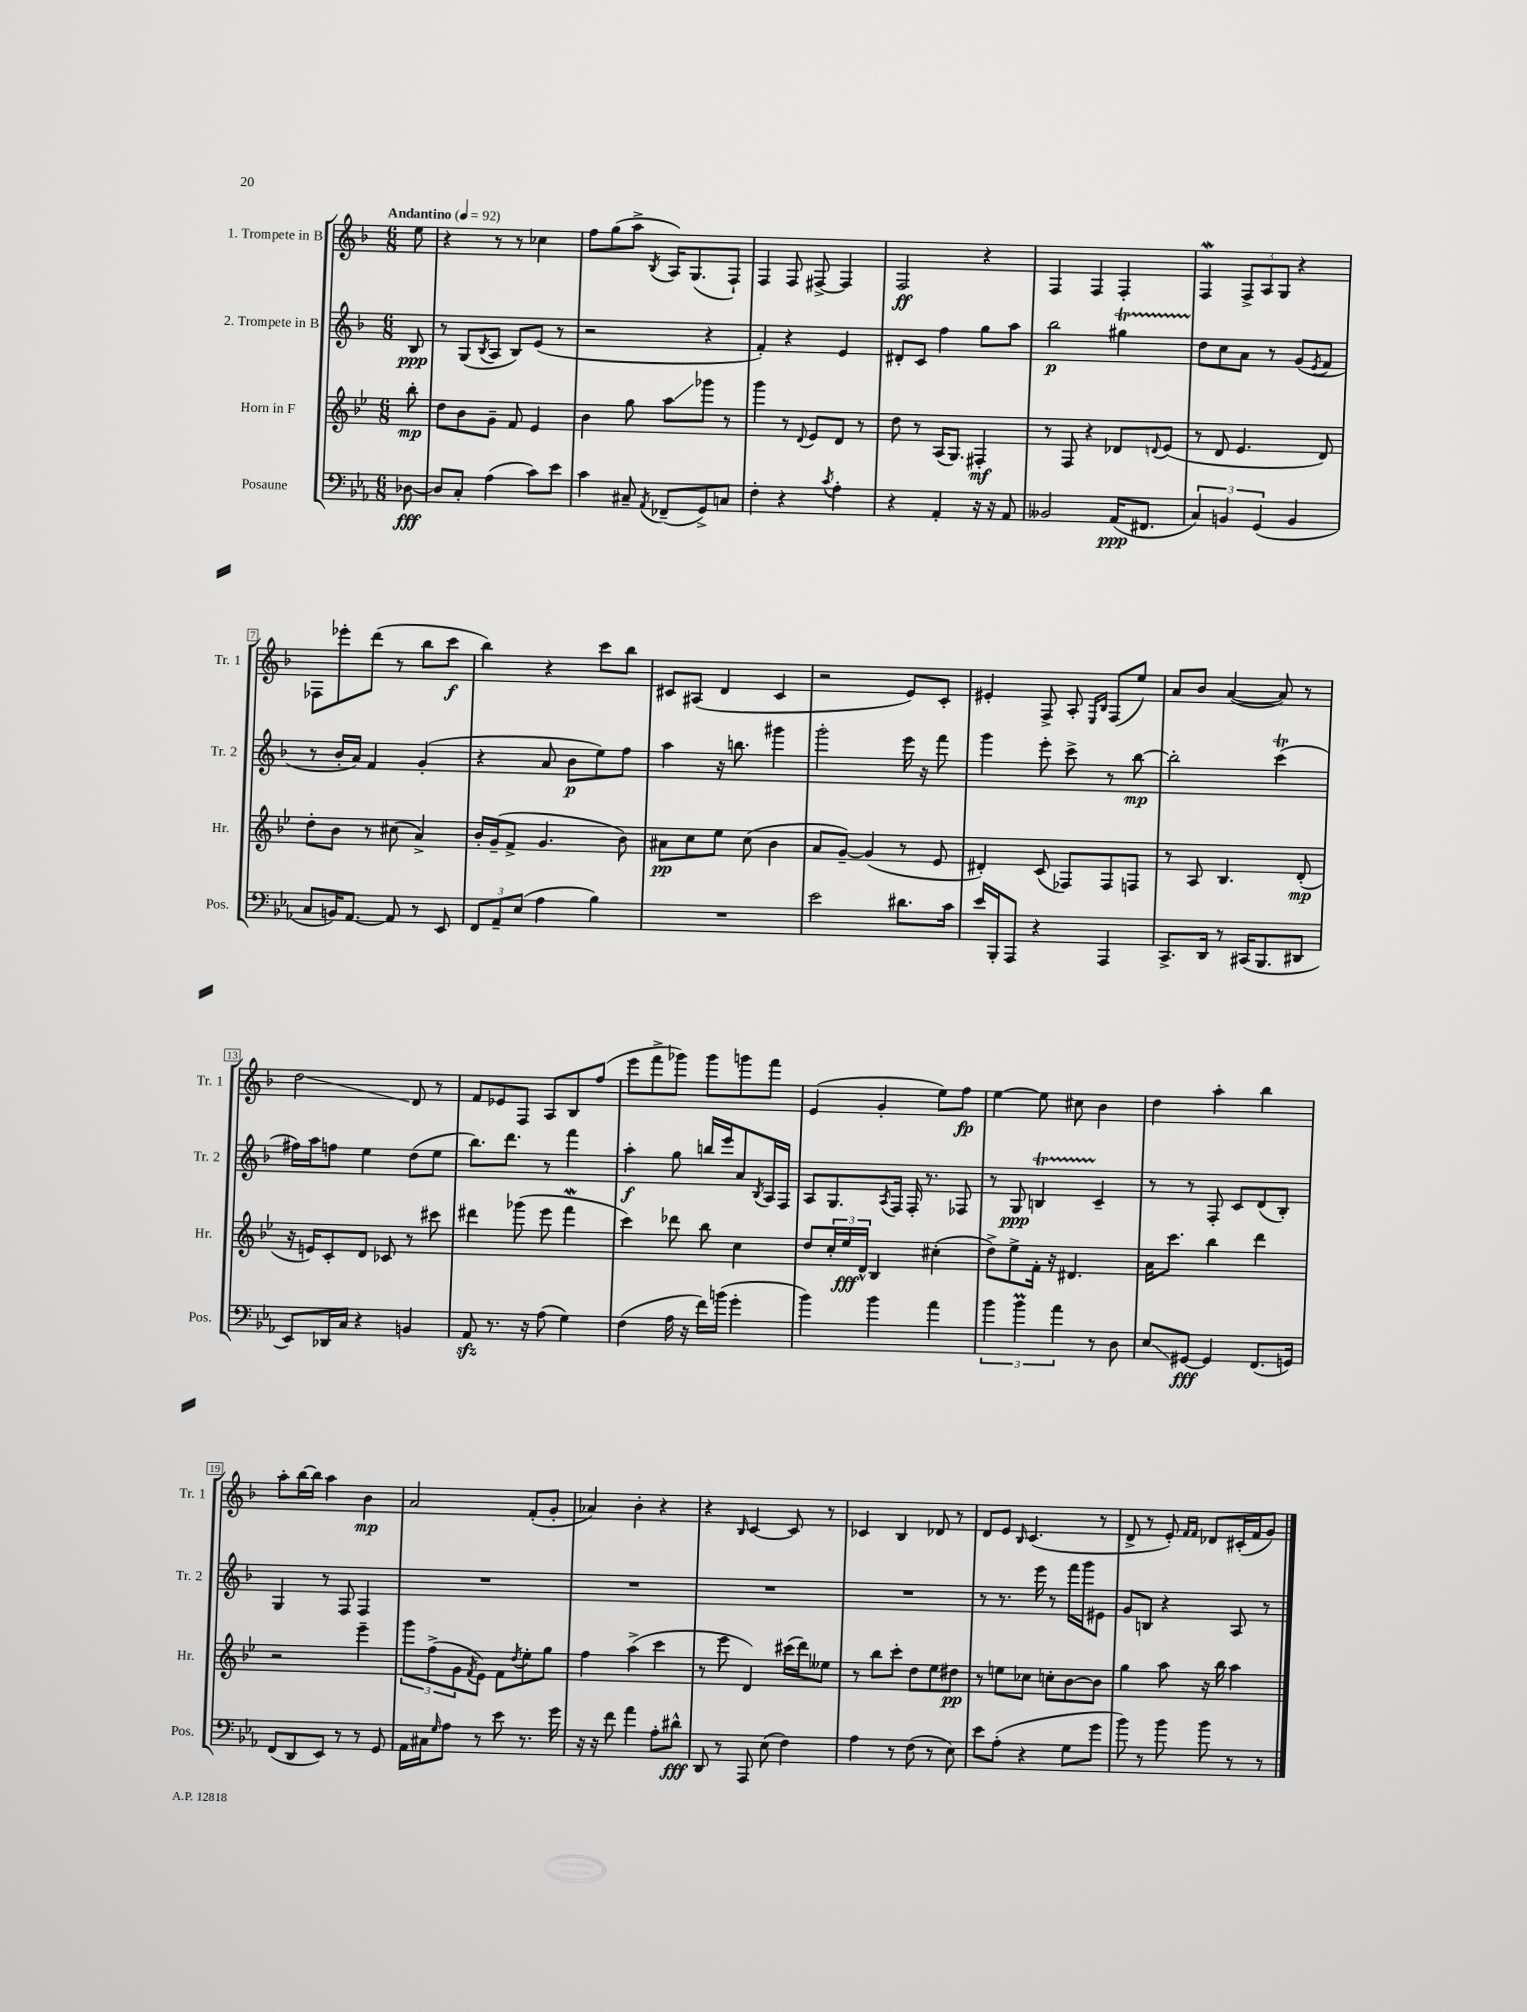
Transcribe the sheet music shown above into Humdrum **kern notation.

**kern	**kern	**kern	**kern
*staff4	*staff3	*staff2	*staff1
*clefF4	*clefG2	*clefG2	*clefG2
*k[b-e-a-]	*k[b-e-]	*k[b-]	*k[b-]
*M6/8	*M6/8	*M6/8	*M6/8
*MM92	*MM92	*MM92	*MM92
[8D-	8bb-'	8B-	8ee
=	=	=	=
8D-]	8dd	8r	4r
8C'	8b-	(8G	.
.	.	8qB-	.
(4A-	8g~	8A	8r
.	8f	8B-)	8r
8c)	4e-	(8e	4cc-
8e-	.	8r	.
=	=	=	=
4c	4b-	2r	8ff
.	.	.	(8gg
8C#~	8gg	.	8aa^
8qAA-	.	.	8qB-
(8FF-~	8aa	.	16A)
.	.	.	(8.G
8GG^)	8ggg-	4r	.
8C	8r	.	8F`)
=	=	=	=
4F'	4ggg	4f')	4F
4r	8r	4r	8F
.	8qqd	.	.
.	8e-	.	[8F#^
8qc	.	.	.
4A-'	8d	4e	4F#]
.	8r	.	.
=	=	=	=
4r	8dd	8d#'	2F
.	8r	8c	.
4AA-'	(16A	4ff	.
.	8.G)	.	.
16r	4F#'	8gg	4r
16r	.	.	.
8AA-	.	8aa	.
=	=	=	=
2BB--	8r	2bb-	4F
.	8F	.	.
.	4r	.	4F
(16AA-	8d-	4gg#	4F'
8.FF#	.	.	.
.	8qqd	.	.
.	(8e-	.	.
=	=	=	=
6C)	8r	8dd	4F
.	8d	8cc	.
6BB	.	.	.
.	4.e-	8a	12F^
(6GG	.	.	12A
.	.	8r	.
.	.	.	12G
4BB	.	(8g	4r
.	.	8qe	.
.	8d)	8f	.
=	=	=	=
8C	8dd'	8r	8F-
16BB)	8b-	16b-'	8eee-'
[8.AA-	.	16a)	.
.	8r	4f	(8ddd
8AA-]	(8cc#	.	8r
8r	4a^)	(4g'	8bb-
8EE-	.	.	8ccc
=	=	=	=
12FF	16b-'	4r	4bb-)
.	(16g~	.	.
12AA-~	.	.	.
.	8f^	.	.
(12E-	.	.	.
4A-	4.g	8a	4r
.	.	8b-	.
4B-)	.	8ee)	8ccc
.	8b-)	8ff	8bb-
=	=	=	=
2.r	8a#	4aa	8c#
.	8cc	.	(8A#
.	8ee-	16r	4d
.	.	8.bb	.
.	(8cc	.	.
.	4b-	4ggg#	4c#
=	=	=	=
2e-	8a	2ggg'	2r
.	[8g~)	.	.
.	(4g]	.	.
8.d#	8r	16eee	8e)
.	.	16r	.
.	8e-	8fff	8c'
16c	.	.	.
=	=	=	=
16e-	4d#')	4ggg	4e#'
16BBB-'	.	.	.
8AAA-	.	.	.
4r	(8c	8eee'	8F^
.	8F-)	8ccc^	8A'
.	.	.	16qqE
.	.	.	16qqB-
4AAA-	8F-	8r	(8F
.	8F	[8bb-	8ee)
=	=	=	=
8.CC^	8r	2bb-']	8a
.	8A	.	8b-
16DD	.	.	.
8r	4.B-	.	([4a
(16CC#	.	.	.
8.BBB-	.	.	.
.	.	(4ccc	8a])
8DD#	(8d'	.	8r
=	=	=	=
8EE-)	16r	16ff#)	2dd
.	16e)	16aa	.
16DD-	8c'	8ff	.
16C	.	.	.
4r	8d	4ee	.
.	8c-	.	.
4BB	8r	(8dd	8d
.	8ccc#	8ee	8r
=	=	=	=
8AA-	4ddd#	8.bb-)	8f
8.r	.	.	8e-
.	.	8.ddd	.
.	(8ggg-	.	8F
16r	.	.	.
(8A-	8eee-	8r	8A
4G)	4fff	4fff	8B-
.	.	.	(8ff
=	=	=	=
(4F	4ccc)	4aa'	8eee
.	.	.	8fff^
16A-	8ddd-	8gg	8ggg-)
16r	.	.	.
16f)	8bb-	16bb	8ggg-
(16b	.	16eee	.
4g'	4cc	8a	8ggg
.	.	8qB-	.
.	.	16A	8fff
.	.	16F	.
=	=	=	=
4b-)	8dd	8A	(4e
.	24cc'	8.G	.
.	24ee-	.	.
.	24d^^	.	.
4b-	4B-	.	4g'
.	.	8qA	.
.	.	16F	.
.	.	16F'	.
.	.	8.r	.
4a-	(4cc#'	.	8ee)
.	.	8F-	8ff
=	=	=	=
6b-	8dd^)	8r	[4ee
.	8ee-^	8G	.
6b-	.	.	.
.	16f'	4B	8ee]
.	16r	.	.
6a-	.	.	.
.	4.d#	.	8cc#
8r	.	4c~	4b-
8D	.	.	.
=	=	=	=
8E-	16a	8r	4dd
.	8.ccc	.	.
[8GG#	.	8r	.
4GG#]	4bb-	8F'	4aa'
.	.	8c	.
(8.FF	4ddd	(8d	4bb-
.	.	8B-')	.
16GG)	.	.	.
=	=	=	=
(8FF	2r	4G	8aa'
8DD	.	.	[16bb-
.	.	.	16bb-]
8EE-)	.	8r	4aa
8r	.	8F	.
8r	4eee-~	4F	4b-
8GG	.	.	.
=	=	=	=
16AA-	12ggg	2.r	2a
16C#	.	.	.
.	(12ff^	.	.
16qqG	.	.	.
8A-	.	.	.
.	12g	.	.
.	8qf	.	.
8r	8e-)	.	.
8e-	8f	.	.
.	8qdd	.	.
8.r	8ee-'	.	(8f'
.	8gg	.	8g'
16g	.	.	.
=	=	=	=
16r	4ff	2.r	4a-)
16r	.	.	.
8f	.	.	.
4a-	(4aa^	.	4b-'
8A-'	4ccc	.	4r
8d#^^	.	.	.
=	=	=	=
8DD	8r	2.r	4r
8r	8eee-	.	.
.	.	.	16qqB-
8AAA-	4d)	.	[4c
(8E-	.	.	.
4F)	(16ccc#	.	8c]
.	16ddd)	.	.
.	8ee--	.	8r
=	=	=	=
4A-	8r	2.r	4c-
.	8bb-	.	.
8r	8ccc'	.	4B-
(8F	8dd	.	.
8r	8ee-	.	8d-
8E-)	8dd#	.	8r
=	=	=	=
8e-	8r	8r	8d
(8A-'	8ee	8.r	8e
.	.	.	16qqB-
4r	8cc-	.	(4.c
.	.	16eee	.
.	8cc'	8r	.
8G	[8b-	16fff	.
.	.	16ggg	.
8g	8b-]	8e#	8r
=	=	=	=
8b-)	4gg	8g	8d^
8r	.	8B	8r
8b-	8aa	4r	8e')
.	.	.	16qqf
.	.	.	16qqf
8b-	16r	.	8d-
.	16bb-	.	.
8r	4aa	8A	(16c#'
.	.	.	16f
8r	.	8r	8g)
==	==	==	==
*-	*-	*-	*-
